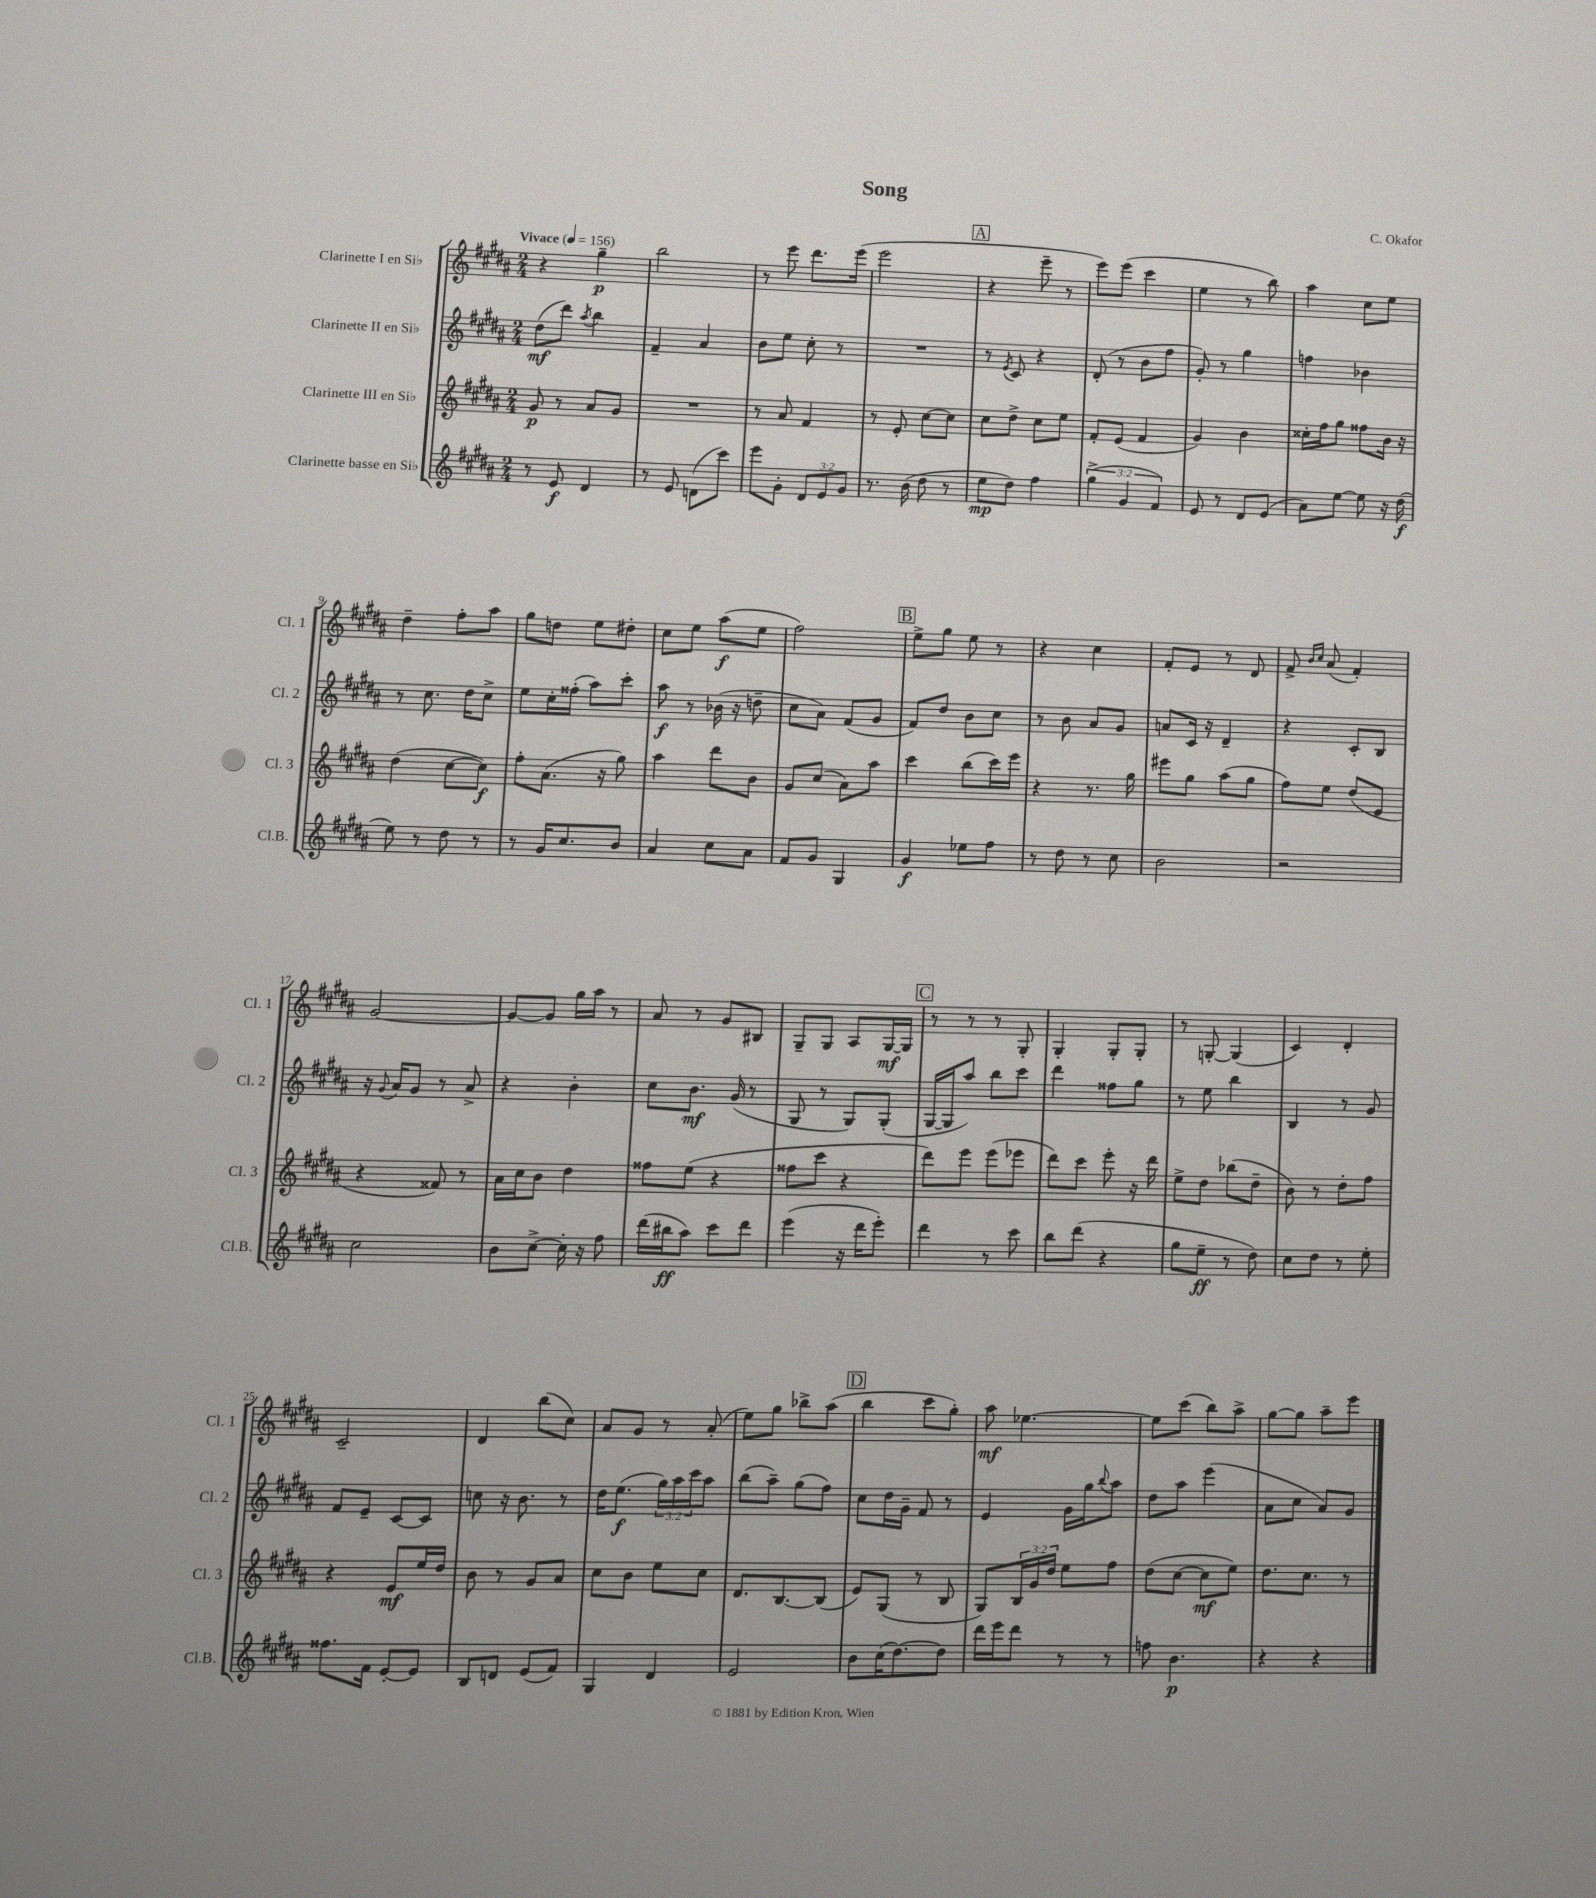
\header { title = "Song" composer = "C. Okafor" }
<<
\new StaffGroup <<
\new Staff = "s0" \with { instrumentName = "Clarinette I en Sib" shortInstrumentName = "Cl. 1" } {
    \clef treble \key b \major \numericTimeSignature \time 2/4 \tempo "Vivace" 4 = 156
    r4 gis''4--\p |
    b''2 |
    r8 e'''8 dis'''8. e'''16( |
    e'''2 |
    \mark \markup { \box "A" } r4 e'''8-- r8 |
    e'''8) e'''8( cis'''4 |
    e''4 r8 b''8) |
    ais''4 cis''8 e''8 |
    dis''4-- fis''8-. ais''8 |
    gis''8 d''8 e''8 dis''8-. |
    cis''8 e''8 ais''8\f( e''8 |
    fis''2) |
    \mark \markup { \box "B" } e''8-> gis''8 e''8 r8 |
    r4 cis''4 |
    fis'8-. e'8 r8 dis'8 |
    fis'8-> \grace { b'16 cis''16 } ais'8( fis'4-.) |
    gis'2~ |
    gis'8~ gis'8 gis''16 ais''16 r8 |
    ais'8 r8 gis'8 bis8 |
    gis8-- gis8 ais8 gis16~\mf gis16 |
    \mark \markup { \box "C" } r8 r8 r8 gis8-. |
    gis4-. gis8-. gis8-. |
    r8 g8~-. g4( |
    cis'4) dis'4-. |
    cis'2-- |
    dis'4 b''8( cis''8) |
    ais'8 gis'8 r8 ais'8-.( |
    e''8) gis''8 bes''8-> ais''8( |
    \mark \markup { \box "D" } b''4 cis'''8 gis''8-.) |
    ais''8\mf ees''4.~ |
    ees''8 cis'''8( b''8) ais''8-> |
    gis''8~ gis''8 ais''8-- e'''8 \bar "|." |
}
\new Staff = "s1" \with { instrumentName = "Clarinette II en Sib" shortInstrumentName = "Cl. 2" } {
    \clef treble \key b \major \numericTimeSignature \time 2/4 \override Staff.TupletNumber.text = #tuplet-number::calc-fraction-text
    dis''8\mf( dis'''8) \acciaccatura { ais''8 } b''4 |
    fis'4-- ais'4 |
    b'8 e''8 cis''8-. r8 |
    R2 |
    \mark \markup { \box "A" } r8 \acciaccatura { e'8 } cis'8 r4 |
    dis'8-.( r8 b'8 fis''8 |
    gis'8-.) r8 gis''4 |
    f''4 bes'4 |
    r8 cis''8. dis''16 cis''8-> |
    e''8 cis''16-. fisis''16-.( ais''8) cis'''8-. |
    ais''8\f r8 bes'16( r16 d''8-- |
    cis''8 ais'8) fis'8( gis'8 |
    \mark \markup { \box "B" } fis'8) dis''8 b'8 cis''8 |
    r8 b'8 ais'8 gis'8 |
    a'8 cis'16 r16 dis'4-- |
    r4 cis'8-. b8 |
    r16 \appoggiatura { gis'8 } ais'16 gis'8 r8 ais'8-> |
    r4 b'4-. |
    cis''8 b'8.\mf gis'16( r8 |
    gis8 r8 gis8) gis8-.( |
    \mark \markup { \box "C" } gis16~ gis16 ais''8) b''8 cis'''8 |
    dis'''4 fisis''8 gis''8 |
    r8 e''8 b''4 |
    b4 r8 gis'8 |
    fis'8 e'8-- cis'8~ cis'8 |
    c''8 r16 b'8. r8 |
    dis''16 e''8.\f( \tuplet 3/2 { gis''16) ais''16 cis'''16 } ais''8 |
    b''8( ais''8--) gis''8( fis''8) |
    \mark \markup { \box "D" } cis''8 dis''16 gis'16-- fis'8 r8 |
    e'4 gis'16 gis''16 \appoggiatura { b''8 } ais''8 |
    dis''8 ais''8 e'''4( |
    ais'8 cis''8 ais'8) gis'8 \bar "|." |
}
\new Staff = "s2" \with { instrumentName = "Clarinette III en Sib" shortInstrumentName = "Cl. 3" } {
    \clef treble \key b \major \numericTimeSignature \time 2/4 \override Staff.TupletNumber.text = #tuplet-number::calc-fraction-text
    gis'8\p r8 ais'8 gis'8 |
    R2 |
    r8 ais'8 fis'4 |
    r8 e'8-. cis''8~ cis''8 |
    \mark \markup { \box "A" } cis''8 dis''8-> cis''8 e''8 |
    fis'8-. e'8( fis'4 |
    gis'4) b'4 |
    cisis''16-. fis''16 gis''8 fisis''8 b'16 r16 |
    dis''4( cis''8~ cis''8\f) |
    fis''8-. ais'8.( r16 gis''8) |
    ais''4 dis'''8 b'8 |
    gis'8 cis''8( ais'8) ais''8 |
    \mark \markup { \box "B" } cis'''4 b''8( cis'''16) e'''16 |
    r4 r8. gis''16 |
    eis'''8 gis''8 ais''8( gis''8 |
    fis''8) e''8 dis''8( e'8 |
    r4 fisis'8) r8 |
    ais'16 cis''16 b'8 dis''4 |
    fisis''8 e''8( r4 |
    fisis''8 cis'''8 r4 |
    \mark \markup { \box "C" } dis'''8) e'''8 e'''8( ees'''8 |
    dis'''8) cis'''8 e'''8-. r16 dis'''16 |
    e''8-> dis''8 bes''8( dis''8-- |
    b'8) r8 dis''8-. fis''8 |
    r4 e'8\mf e''16 dis''16 |
    b'8 r8 gis'8 ais'8 |
    cis''8 b'8 e''8 cis''8 |
    dis'8. b8.~ b8( |
    \mark \markup { \box "D" } e'8) gis8( r8 b8 |
    gis8) \tuplet 3/2 { b16 gis'16 dis''16 } e''8 fis''8 |
    dis''8( cis''8~ cis''8\mf e''8) |
    dis''8. cis''8. r8 \bar "|." |
}
\new Staff = "s3" \with { instrumentName = "Clarinette basse en Sib" shortInstrumentName = "Cl.B." } {
    \clef treble \key b \major \numericTimeSignature \time 2/4 \override Staff.TupletNumber.text = #tuplet-number::calc-fraction-text
    r8 e'8\f dis'4 |
    r8 e'8 d'8( cis'''8) |
    e'''8 gis'8-. \tuplet 3/2 { dis'8 e'8 gis'8 } |
    r8. b'16( dis''8 r8 |
    \mark \markup { \box "A" } e''8\mp dis''8) fis''4 |
    \tuplet 3/2 { gis''4->( gis'4 fis'4) } |
    e'8 r8 dis'8 e'8( |
    ais'8) e''8~ e''8 r16 dis''16\f( |
    e''8) r8 dis''8 r8 |
    r8 gis'16 cis''8. b'8 |
    ais'4 cis''8 ais'8 |
    fis'8 gis'8 gis4 |
    \mark \markup { \box "B" } gis'4\f ees''8 fis''8 |
    r8 dis''8 r8 cis''8 |
    b'2 |
    r2 |
    cis''2 |
    b'8 cis''8~-> cis''16-. r16 fis''8 |
    dis'''16( bis''16\ff ais''8) cis'''8 dis'''8 |
    e'''4( r16 dis'''16 e'''8-.) |
    \mark \markup { \box "C" } dis'''4 r8 cis'''8 |
    b''8 dis'''8( r4 |
    gis''8 e''8--\ff r8 dis''8) |
    cis''8 dis''8 r8 e''8-. |
    fisis''8. fis'16 e'8~-. e'8 |
    b8 d'8 e'8( fis'8) |
    gis4 dis'4 |
    e'2 |
    \mark \markup { \box "D" } b'8 cis''16( dis''8.~) dis''8 |
    dis'''16 e'''16 dis'''8 r8 r8 |
    f''8 b'4.\p |
    r4 r4 \bar "|." |
}
>>
>>
